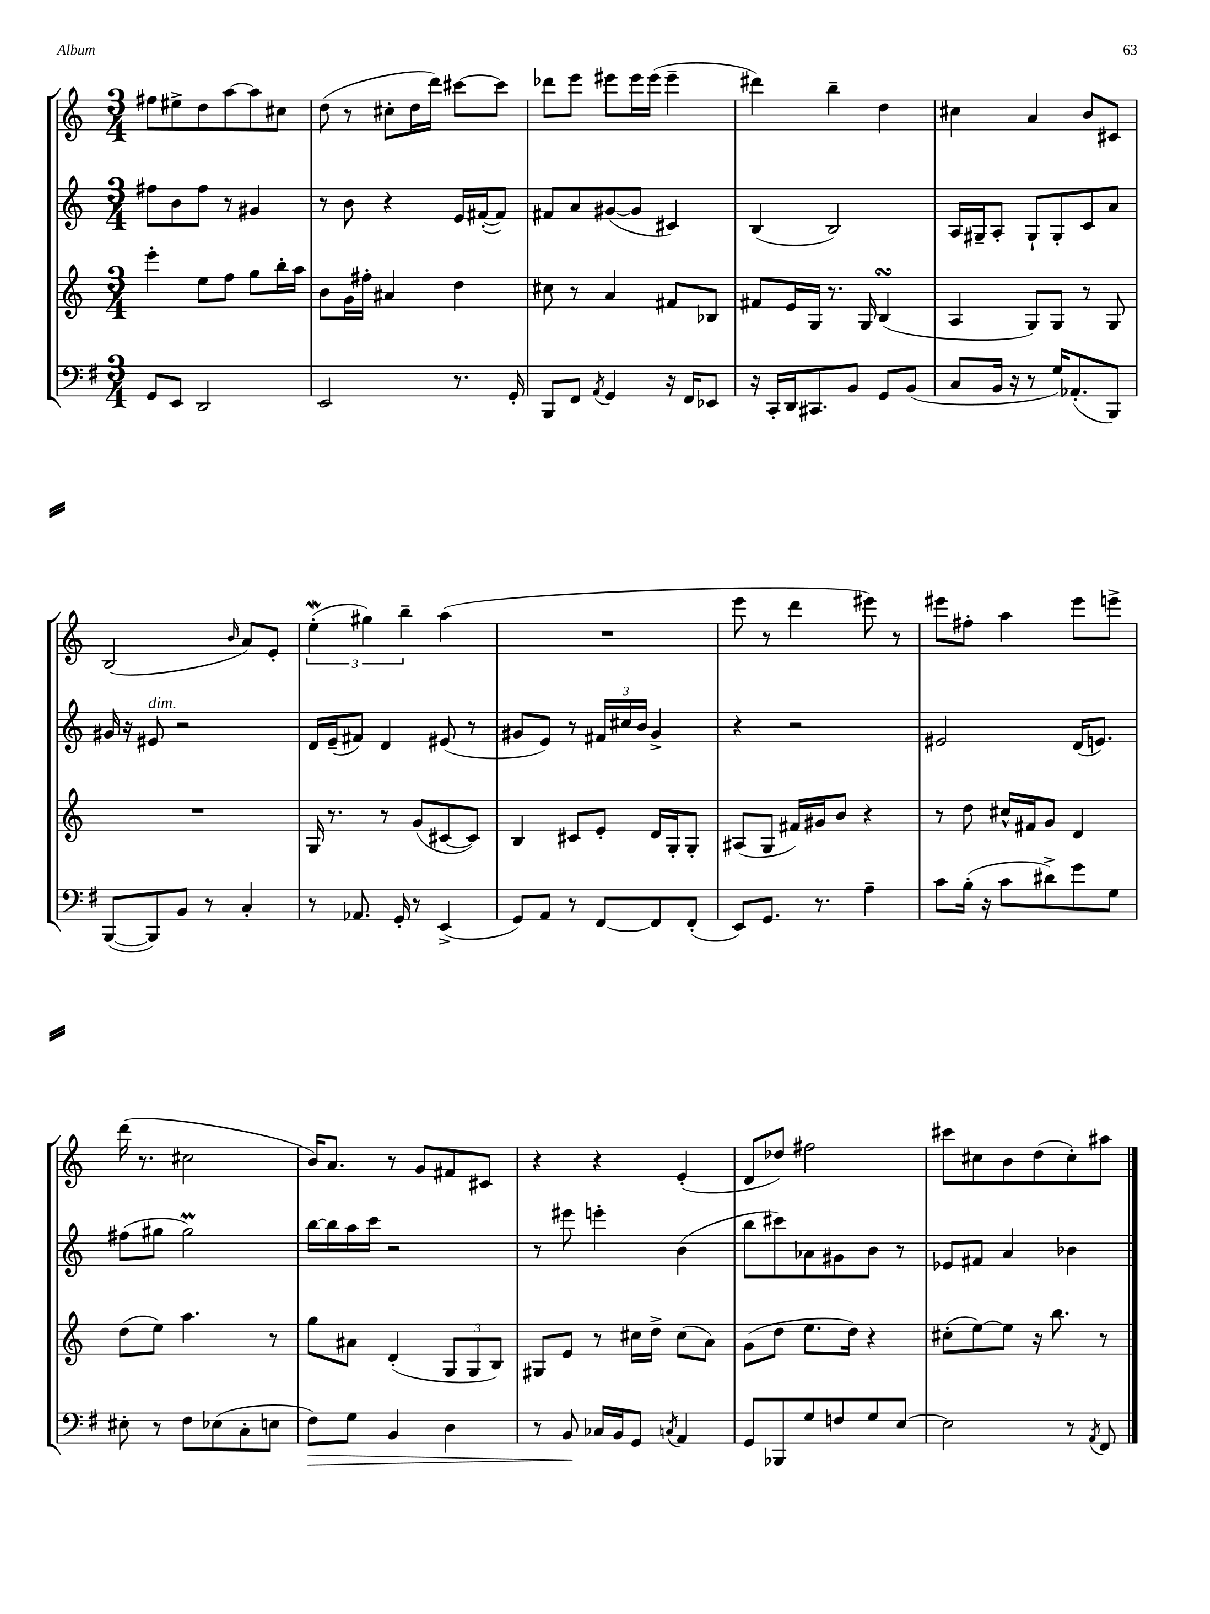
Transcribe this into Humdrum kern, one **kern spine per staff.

**kern	**kern	**kern	**kern
*staff4	*staff3	*staff2	*staff1
*clefF4	*clefG2	*clefG2	*clefG2
*k[f#]	*k[]	*k[]	*k[]
*M3/4	*M3/4	*M3/4	*M3/4
8GG	4eee'	8ff#	8ff#
8EE	.	8b	8ee#^
2DD	8ee	8ff#	8dd
.	8ff	8r	[8aa
.	8gg	4g#	8aa]
.	16bb'	.	8cc#
.	16aa	.	.
=	=	=	=
2EE	8b	8r	(8dd
.	16g	8b	8r
.	16ff#'	.	.
.	4a#	4r	8cc#'
.	.	.	16dd
.	.	.	16ddd)
8.r	4dd	16e	[8ccc#
.	.	([16f#'	.
.	.	8f#])	8ccc#]
16GG'	.	.	.
=	=	=	=
8BBB	8cc#	8f#	8ddd-
8FF#	8r	8a	8eee
8qAA	.	.	.
4GG	4a	([8g#	8eee#
.	.	8g#]	16eee#
.	.	.	(16eee#
16r	8f#	4c#)	4eee#~
16FF#	.	.	.
8EE-	8B-	.	.
=	=	=	=
16r	8f#	(4B	4ddd#)
16CC'	.	.	.
16DD	16e	.	.
8.CC#	16G	.	.
.	8.r	2B)	4bb~
8BB	.	.	.
.	16G	.	.
8GG	(4B	.	4dd
(8BB	.	.	.
=	=	=	=
8C	4A	16A	4cc#
.	.	16G#~	.
16BB	.	8A'	.
16r	.	.	.
8r	8G)	8G#`	4a
16G)	8G	8G#'	.
(8.AA-'	.	.	.
.	8r	8c	8b
8BBB)	8G	8a	8c#
=	=	=	=
([8BBB	2.r	16g#	(2B
.	.	16r	.
8BBB])	.	8e#	.
8BB	.	2r	.
8r	.	.	.
.	.	.	16qqb
4C'	.	.	8a)
.	.	.	8e'
=	=	=	=
8r	16G	16d	(6ee'
.	8.r	(16e~	.
8.AA-	.	8f#)	.
.	.	.	6gg#)
.	8r	4d	.
16GG'	.	.	.
.	.	.	6bb~
8r	(8g	.	.
(4EE^	[8c#	(8e#	(4aa
.	8c#])	8r	.
=	=	=	=
8GG)	4B	8g#	2.r
8AA	.	8e)	.
8r	8c#	8r	.
[8FF#	8e'	24f#	.
.	.	24cc#	.
.	.	24b	.
8FF#]	16d	4g#^	.
.	16G'	.	.
(8FF#'	8G'	.	.
=	=	=	=
8EE)	(8A#	4r	8eee
8.GG	8G	.	8r
.	16f#)	2r	4ddd
8.r	16g#	.	.
.	8b	.	.
4A~	4r	.	8eee#)
.	.	.	8r
=	=	=	=
8c	8r	2e#	8eee#
(16B'	8dd	.	8ff#'
16r	.	.	.
8c	16cc#^^	.	4aa
.	16f#	.	.
8d#^)	8g	.	.
8g	4d	(16d	8eee#
.	.	8.e)	.
8G	.	.	8eee^
=	=	=	=
8E#'	(8dd	(8ff#	(16ddd
.	.	.	8.r
8r	8ee)	8gg#	.
8F#	4.aa	2gg#)	2cc#
(8E-	.	.	.
8C'	.	.	.
8E	8r	.	.
=	=	=	=
8F#)	8gg	[16bb	16b)
.	.	16bb]	8.a
8G	8a#	16aa	.
.	.	16ccc	.
4BB	(4d'	2r	8r
.	.	.	8g
4D	12G	.	8f#
.	12G	.	.
.	.	.	8c#
.	12B)	.	.
=	=	=	=
8r	8G#	8r	4r
8BB	8e	8eee#	.
16C-	8r	4eee'	4r
16BB	.	.	.
8GG	16cc#	.	.
.	16dd^	.	.
8qC	.	.	.
4AA	(8cc#	(4b	(4e'
.	8a)	.	.
=	=	=	=
8GG	(8g	8bb	8d
8BBB-	8dd	8ccc#)	8dd-)
8G	8.ee	8a-	2ff#
8F	.	8g#	.
.	16dd)	.	.
8G	4r	8b	.
[8E	.	8r	.
=	=	=	=
2E]	(8cc#'	8e-	8ccc#
.	[8ee)	8f#	8cc#
.	8ee]	4a	8b
.	16r	.	(8dd
.	8.bb	.	.
8r	.	4b-	8cc#')
8qAA	.	.	.
8FF#	8r	.	8aa#
==	==	==	==
*-	*-	*-	*-
